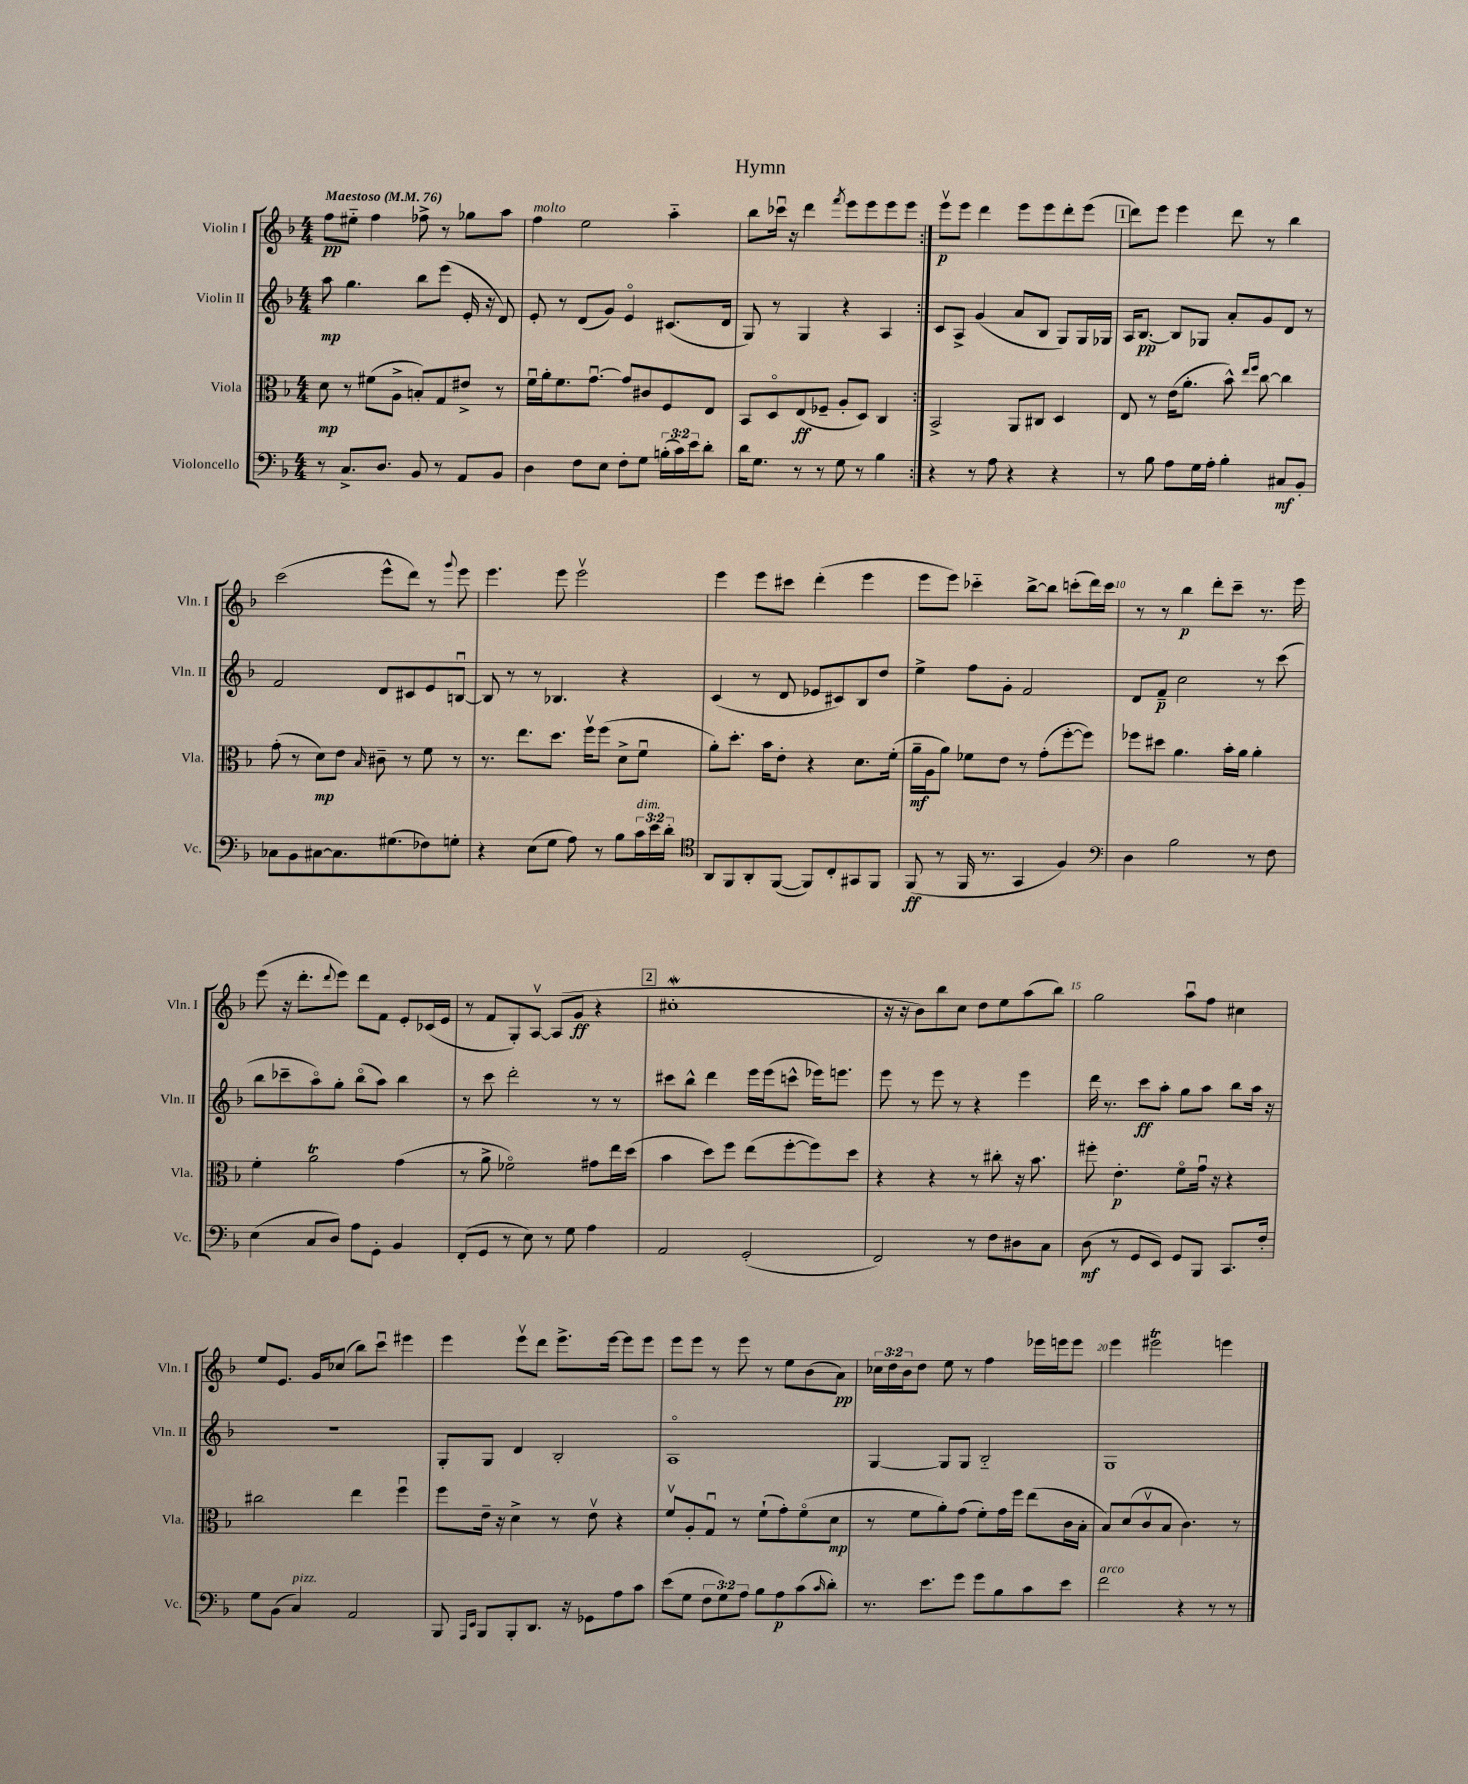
\header { title = "Hymn" }
<<
\new StaffGroup <<
\new Staff = "s0" \with { instrumentName = "Violin I" shortInstrumentName = "Vln. I" } {
    \clef treble \key f \major \numericTimeSignature \time 4/4 \override Staff.TupletNumber.text = #tuplet-number::calc-fraction-text \tempo "Maestoso" 4 = 76
    \repeat volta 2 { f''8\pp eis''8-_ f''4 fes''8-> r8 ges''8 a''8 |
    f''4^\markup { \italic "molto" } e''2 a''4-_ |
    bes''8 ces'''16\downbow r16 d'''4 \acciaccatura { f'''8 } e'''8 e'''8 e'''8 e'''8 | }
    e'''8\upbow\p e'''8 d'''4 e'''8 e'''8 d'''8-. e'''8( |
    \mark \markup { \box "1" } d'''8) e'''8 e'''4 d'''8 r8 bes''4 |
    c'''2( e'''8-^ d'''8) r8 \appoggiatura { g'''8 } e'''8 |
    e'''4. e'''8 e'''2\upbow |
    e'''4 e'''8 cis'''8 d'''4-.( e'''4 |
    e'''8 e'''8) ces'''4-_ bes''8~-> bes''8 c'''8-.( d'''16) c'''16 |
    r8 r8 bes''4\p d'''8-. c'''8-- r8. e'''16 |
    e'''8( r16 d'''8.-. \appoggiatura { d'''8 } e'''8) d'''8 f'8 e'8-. ces'16( e'16 |
    r8 f'8 g8-.) a8~\upbow a8( g'8\ff r4 |
    \mark \markup { \box "2" } cis''1-.\mordent |
    r16 r16 bes'8) bes''8 c''8 d''8 e''8 a''8( bes''8) |
    g''2 a''8\downbow f''8 cis''4 |
    e''8 e'8. g'16 ces''8( bes''8) c'''8\downbow eis'''4 |
    e'''4 e'''8\upbow d'''8 e'''8.-> e'''16~ e'''8 e'''8 |
    e'''8 e'''8 r8 e'''8 r8 e''8 bes'8( a'8\pp) |
    \tuplet 3/2 { ces''16 d''16 bes'16 } d''8 e''8 r8 f''4 ees'''16 e'''16 e'''8 |
    e'''4 eis'''2\trill e'''4 \bar "|." |
}
\new Staff = "s1" \with { instrumentName = "Violin II" shortInstrumentName = "Vln. II" } {
    \clef treble \key f \major \numericTimeSignature \time 4/4
    \repeat volta 2 { a''8\mp g''4. bes''8 e'''8( e'16-. r16 d'8) |
    e'8-. r8 d'8( g'8) e'4\flageolet cis'8.( d'16 |
    g8) r8 g4 r4 a4 | }
    c'8 a8-> g'4( a'8 bes8 g8) g16 ges16 |
    \mark \markup { \box "1" } a16 bes8.~\pp bes8 ges8 a'8-. g'8 d'8 r8 |
    f'2 d'8 cis'8 e'8 b8~\downbow |
    b8 r8 r8 bes4. r4 |
    c'4( r8 d'8 ees'8 cis'8) bes8 d''8 |
    e''4-> f''8 g'8-. f'2 |
    d'8 f'8--\p c''2 r8 c'''8( |
    bes''8 ces'''8-- a''8\flageolet) g''8-. bes''8\flageolet( a''8) bes''4 |
    r8 c'''8 d'''2-. r8 r8 |
    \mark \markup { \box "2" } cis'''8 bes''8-^ d'''4 e'''16 e'''16( c'''8-^ ees'''16) e'''8. |
    e'''8 r8 e'''8 r8 r4 e'''4 |
    d'''16 r8. c'''8\ff a''8-. g''8 a''8 bes''8 a''16 r16 |
    R1 |
    g8-. g8 d'4 bes2-. |
    a1\flageolet |
    g4~ g8 g8 bes2-_ |
    g1 \bar "|." |
}
\new Staff = "s2" \with { instrumentName = "Viola" shortInstrumentName = "Vla." } {
    \clef alto \key f \major \numericTimeSignature \time 4/4
    \repeat volta 2 { d'8\mp r8 fis'8( a8-> b8-.) g8 eis'8-> r8 |
    f'16\downbow a'16-. f'8. g'8.~\downbow g'8 cis'8 f8 e8 |
    bes,8 d8\flageolet e8\ff( fes8-- a8-. d8) c4 | }
    bes,2-> a,8 cis8 d4 |
    \mark \markup { \box "1" } e8 r8 e'16( a'8.-. bes'8-^) \grace { e''16 f''16 } c''8~ c''4 |
    g'8-.( r8 d'8\mp) e'8 \grace { bes16 } cis'8-- r8 f'8 r8 |
    r8. e''8. d''8. f''16\upbow f''8( d'8-> f'8\downbow |
    a'8-.) d''8.-. bes'16 e'8-. r4 d'8. f'16-.( |
    a'16--\mf a16 a'8) fes'8 e'8 r8 g'8-.( f''8~-. f''8) |
    fes''8 dis''8 a'4. bes'16-. a'16 a'4-. |
    f'4-. a'2\trill g'4( |
    r8 a'8-> fes'2\flageolet) gis'8 e''16 d''16( |
    \mark \markup { \box "2" } bes'4 d''8) f''8 e''8( f''8~-. f''8) d''8 |
    r4 r4 r8 cis''8-. r16 bes'8. |
    fis''8-. e'4.-.\p f'8\flageolet g'16\downbow r16 r4 |
    cis''2 e''4 f''4\downbow |
    f''8 e'16-- r16 d'4-> r8 e'8\upbow r4 |
    f'8\upbow a8-. g8\downbow r8 f'8-!( g'8-.) f'8\flageolet( d'8\mp |
    r8 f'8 a'8-.) g'8( f'8-.) g'16 f''16 e''8( c'16 bes16-. |
    bes8) d'8( c'8\upbow bes8 c'4.) r8 \bar "|." |
}
\new Staff = "s3" \with { instrumentName = "Violoncello" shortInstrumentName = "Vc." } {
    \clef bass \key f \major \numericTimeSignature \time 4/4 \override Staff.TupletNumber.text = #tuplet-number::calc-fraction-text
    \repeat volta 2 { r8 c8.-> d8. bes,8 r8 a,8 bes,8 |
    d4 f8 e8 f8-. g8 \tuplet 3/2 { b16-.( c'16) e'16 } d'8-. |
    d'16 g8. r8 r8 g8 r8 bes4 | }
    r4 r8 a8 r4 r4 |
    \mark \markup { \box "1" } r8 bes8 a8 g16 a16-. bes4-. cis8\mf bes,8-. |
    ces8 bes,8 cis8~ cis8. gis8.( fes8) g8-. |
    r4 e8( g8 a8) r8 bes8 \tuplet 3/2 { c'16^\markup { \italic "dim." } e'16 d'16-. } |
    \clef tenor a,8 f,8 a,8-. f,8~( f,8) c8-. gis,8 f,8 |
    f,8\ff( r8 f,16 r8. g,4 f4) |
    \clef bass d4 bes2 r8 f8 |
    e4( c8 d8) a8 g,8-. bes,4 |
    f,8-.( g,8 r8 e8) r8 g8 a4 |
    \mark \markup { \box "2" } a,2 g,2-.( |
    f,2) r8 f8 dis8 c8 |
    d8\mf( r8 g,8 e,8) g,8 bes,,8 c,8. f16-. |
    g8 bes,8( c4^\markup { \italic "pizz." }) a,2 |
    bes,,8 \grace { a,,16 e,16 } bes,,8 bes,,8-. d,8. r16 ges,8 a8 c'8 |
    e'8( g8 \tuplet 3/2 { f8 g8) a8 } bes8 a8\p c'8( \grace { c'16 } d'8-.) |
    r8. e'8. g'8 g'8 bes8 c'8 e'8 |
    f'2^\markup { \italic "arco" } r4 r8 r8 \bar "|." |
}
>>
>>
\layout { \context { \Score \override BarNumber.break-visibility = ##(#f #t #t) barNumberVisibility = #(every-nth-bar-number-visible 5) } }
